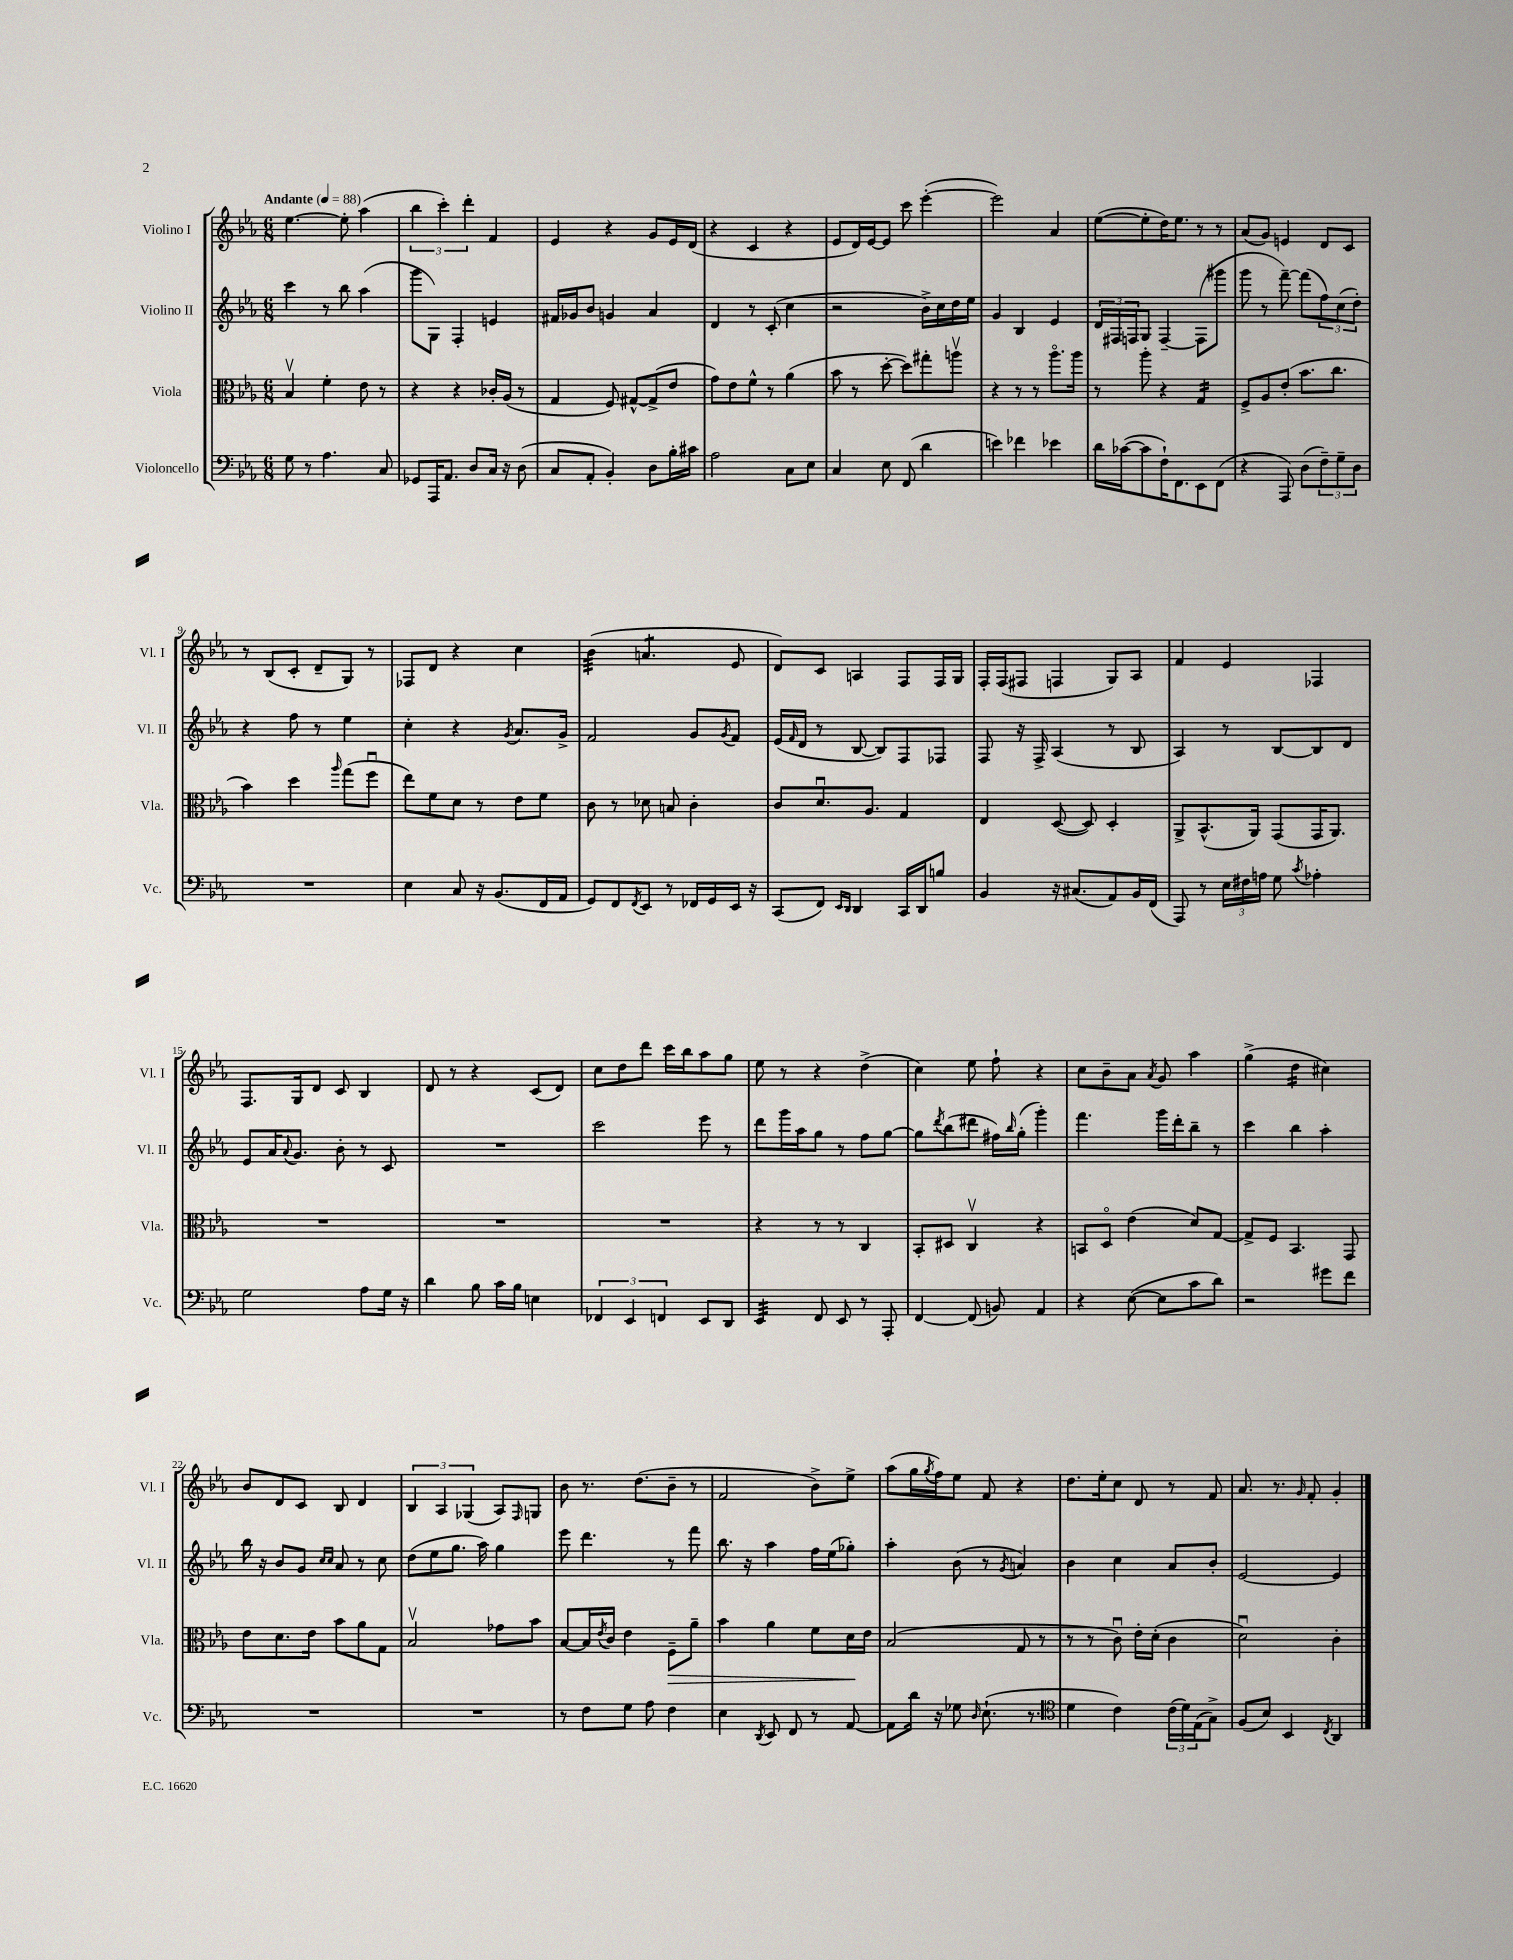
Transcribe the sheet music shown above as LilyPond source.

<<
\new StaffGroup <<
\new Staff = "s0" \with { instrumentName = "Violino I" shortInstrumentName = "Vl. I" } {
    \clef treble \key ees \major \numericTimeSignature \time 6/8 \tempo "Andante" 4 = 88
    ees''4.~ ees''8-. aes''4( |
    \tuplet 3/2 { bes''4 c'''4-.) d'''4-. } f'4 |
    ees'4 r4 g'8 ees'16 d'16( |
    r4 c'4 r4 |
    ees'8 d'16) ees'16~ ees'8 c'''8 ees'''4~-.( |
    ees'''2) aes'4 |
    ees''8~( ees''8-. d''16) ees''8. r8 r8 |
    aes'8( g'8) e'4 d'8 c'8 |
    r8 bes8( c'8-. d'8-- g8) r8 |
    fes8 d'8 r4 c''4 |
    bes'4:32( a'4.:8 ees'8 |
    d'8) c'8 a4 f8 f16 g16 |
    f16-. f16( fis8 f4 g8) aes8 |
    f'4 ees'4 fes4 |
    f8. g16 d'8 c'8 bes4 |
    d'8 r8 r4 c'8( d'8) |
    c''8 d''8 d'''8 c'''16 bes''16 aes''8 g''8 |
    ees''8 r8 r4 d''4->( |
    c''4) ees''8 f''8-! r4 |
    c''8 bes'8-- aes'8 \acciaccatura { aes'8 } g'8 aes''4 |
    g''4->( d''4:16 cis''4) |
    bes'8 d'8 c'8 bes8 d'4 |
    \tuplet 3/2 { bes4 aes4 ges4( } aes8) \grace { f16 } g8 |
    bes'8 r8. d''8.( bes'8-- r8 |
    f'2 bes'8->) ees''8-> |
    aes''8( g''16 \acciaccatura { g''8 } f''16) ees''8 f'8 r4 |
    d''8. ees''16-. c''8 d'8 r8 f'8 |
    aes'8. r8. \grace { g'16 } f'8-. g'4-. \bar "|." |
}
\new Staff = "s1" \with { instrumentName = "Violino II" shortInstrumentName = "Vl. II" } {
    \clef treble \key ees \major \numericTimeSignature \time 6/8
    c'''4 r8 bes''8 aes''4( |
    g'''8 g8) f4-. e'4 |
    fis'16 ges'16 bes'8 g'4 aes'4 |
    d'4 r8 c'8-.( c''4 |
    r2 bes'16->) c''16 d''16 ees''16 |
    g'4 bes4 ees'4 |
    \tuplet 3/2 { d'16 fis16 f16 } g8 f4~-- f8( gis'''8 |
    g'''8 r8 f'''8~--) f'''8( \tuplet 3/2 { f''8) c''8( d''8-.) } |
    r4 f''8 r8 ees''4 |
    c''4-. r4 \acciaccatura { g'8 } aes'8. g'16-> |
    f'2 g'8 \acciaccatura { g'8 } f'8 |
    ees'16( \grace { f'16 } d'16 r8 bes8~ bes8) f8 fes8 |
    f8 r16 f16-> aes4( r8 bes8 |
    aes4) r8 bes8~ bes8 d'8 |
    ees'8 aes'16 \appoggiatura { aes'8 } g'8. bes'8-. r8 c'8 |
    R2. |
    c'''2 ees'''8 r8 |
    d'''8 g'''16 aes''16 g''8 r8 f''8 g''8~ |
    g''8 \acciaccatura { d'''8 } bes''8( dis'''8 fis''16) \grace { bes''16 } g''16-.( g'''4-.) |
    f'''4. g'''16 d'''16-. bes''8-- r8 |
    c'''4 bes''4 aes''4-. |
    bes''16 r16 bes'8 g'8 \grace { c''16 c''16 } aes'8 r8 c''8 |
    d''8( ees''8 g''8. aes''16) g''4 |
    ees'''8 d'''4. r8 f'''8 |
    bes''8. r16 aes''4 f''16 ees''16( ges''8-.) |
    aes''4-. bes'8( r8 \acciaccatura { g'8 } a'4) |
    bes'4 c''4 aes'8 bes'8-. |
    ees'2~ ees'4 \bar "|." |
}
\new Staff = "s2" \with { instrumentName = "Viola" shortInstrumentName = "Vla." } {
    \clef alto \key ees \major \numericTimeSignature \time 6/8
    bes4\upbow f'4-. ees'8 r8 |
    r4 r4 ces'16-. aes16( r8 |
    g4 f8) gis8~-^ gis8->( ees'8 |
    g'8) ees'8 f'8-^ r8 aes'4( |
    bes'8 r8 d''8~-. d''8) gis''8-. a''8\upbow |
    r4 r8 r8 aes''8.\flageolet aes''16 |
    r8 aes''8-. r4 g4:16 |
    f8-> aes8 ees'8-.( bes'8. c''8. |
    bes'4) d''4 \grace { aes''16 } g''8( f''8\downbow |
    ees''8) f'8 d'8 r8 ees'8 f'8 |
    c'8 r8 des'8 b8 c'4-. |
    c'8 d'8.\downbow aes8. g4 |
    ees4 d8~( d8) d4-. |
    aes,8-> bes,8.-^( aes,16) g,8( g,16 aes,8.) |
    R2. |
    R2. |
    R2. |
    r4 r8 r8 c4 |
    bes,8-. dis8 c4\upbow r4 |
    b,8 d8\flageolet ees'4( d'8) g8~ |
    g8-> f8 bes,4. g,8 |
    ees'8 d'8. ees'16 bes'8 aes'8 g8 |
    bes2\upbow ges'8 bes'8 |
    bes8~ bes16 \acciaccatura { ees'8 } c'16 ees'4 f8--\> aes'8-- |
    bes'4 aes'4 f'8 d'16\! ees'16 |
    bes2( g8 r8 |
    r8 r8 c'8\downbow) ees'16-. d'16-.( c'4 |
    d'2\downbow) c'4-. \bar "|." |
}
\new Staff = "s3" \with { instrumentName = "Violoncello" shortInstrumentName = "Vc." } {
    \clef bass \key ees \major \numericTimeSignature \time 6/8
    g8 r8 aes4. c8 |
    ges,8 aes,,16 aes,8. d8 c16 r16 d8( |
    c8 aes,8-. bes,4-.) d8 bes16-. cis'16 |
    aes2 c8 ees8 |
    c4 ees8 f,8( d'4 |
    e'4) fes'4 ees'4 |
    d'16 ces'16~( ces'8 f16-!) f,8. ees,8 f,8( |
    r4 aes,,8) d8( \tuplet 3/2 { f8--) g8-- d8 } |
    R2. |
    ees4 c8 r16 bes,8.( f,16 aes,16 |
    g,8) f,8 \acciaccatura { f,8 } ees,8 r8 fes,16 g,16 ees,16 r16 |
    c,8( f,8) \grace { ees,16 d,16 } d,4 c,16 d,16 b8 |
    bes,4 r16 cis8.( aes,8) bes,16 f,16( |
    aes,,8) r8 \tuplet 3/2 { ees16 fis16 a16 } g8 \acciaccatura { c'8 } aes4-. |
    g2 aes8 g16 r16 |
    d'4 bes8 c'16 bes16 e4 |
    \tuplet 3/2 { fes,4 ees,4 f,4 } ees,8 d,8 |
    ees,4:32 f,8 ees,8 r8 aes,,8-. |
    f,4~ f,8( b,8) aes,4 |
    r4 ees8~( ees8 c'8 d'8) |
    r2 gis'8 f'8 |
    R2. |
    R2. |
    r8 f8 g8 aes8 f4 |
    ees4 \acciaccatura { d,8 } ees,8 f,8 r8 aes,8~ |
    aes,8 d'16 r16 ges8 \grace { d16 } ees8.-!( r8. |
    \clef tenor d'4 c'4) \tuplet 3/2 { c'16( d'16) ees16( } g8->) |
    f8( bes8) bes,4 \acciaccatura { c8 } aes,4 \bar "|." |
}
>>
>>
